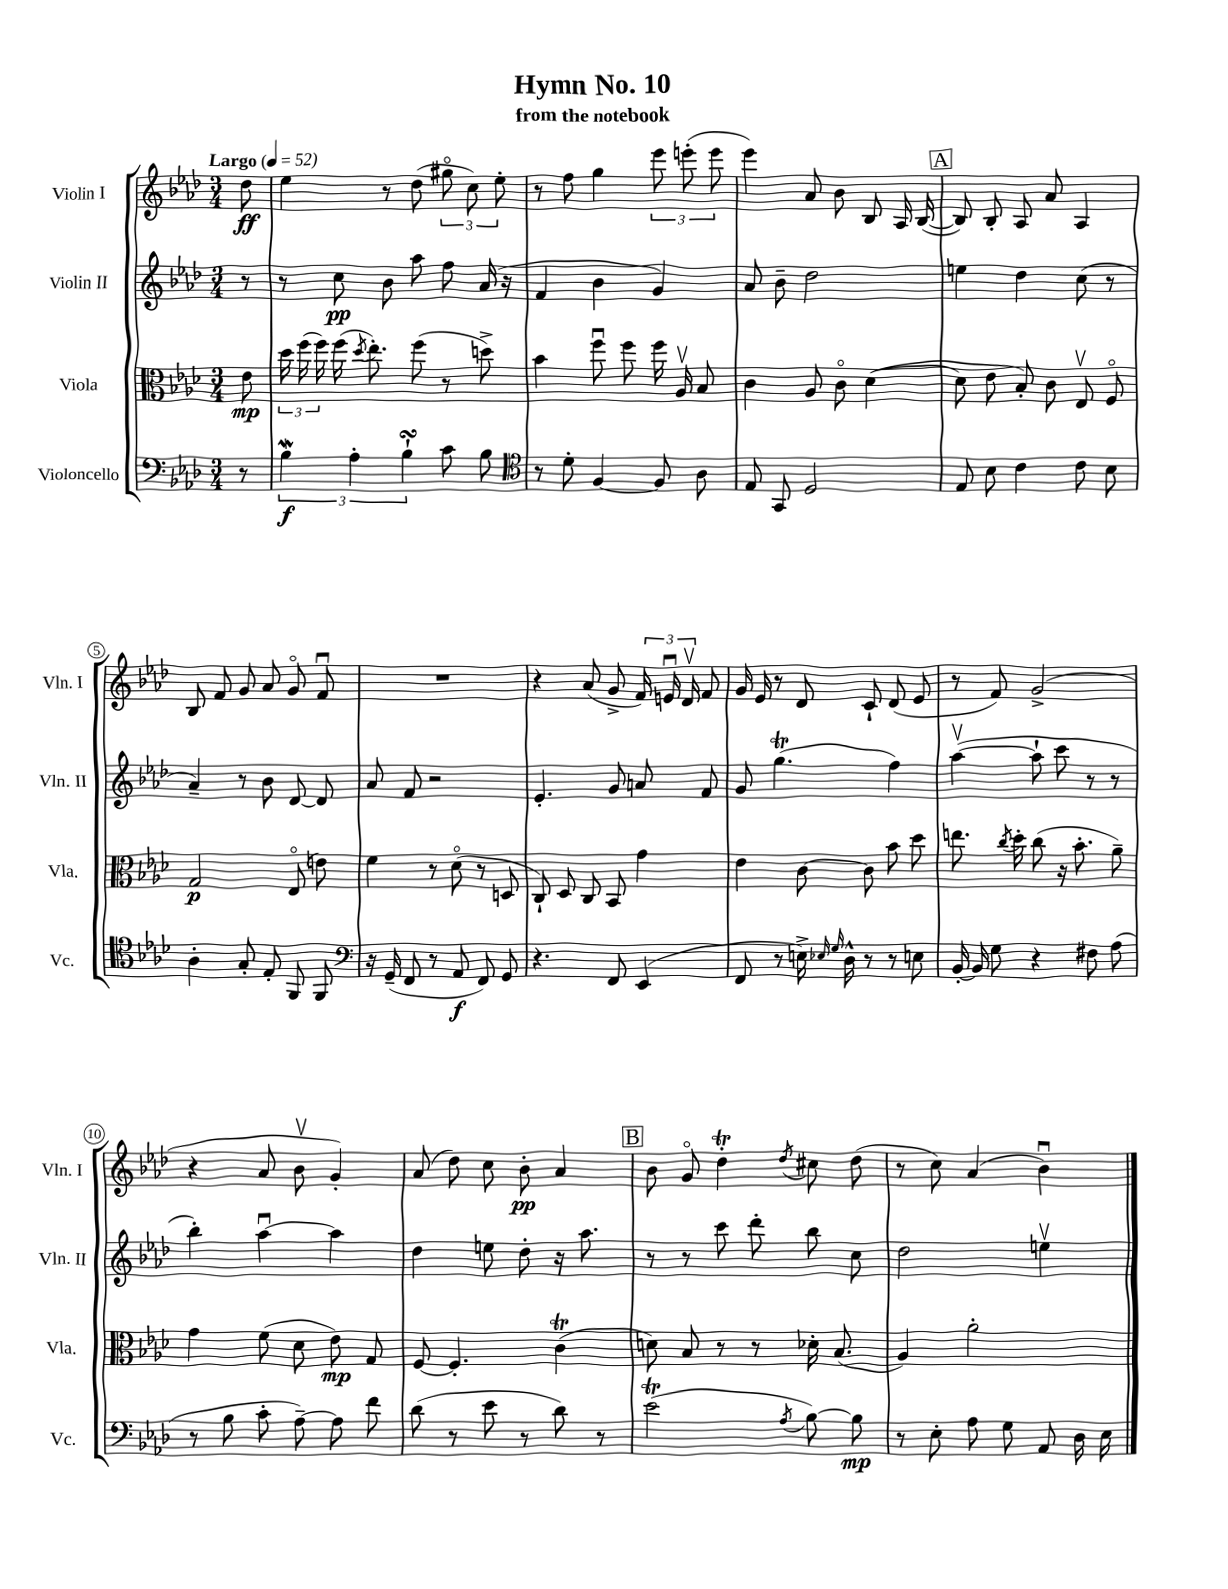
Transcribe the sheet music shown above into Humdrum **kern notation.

**kern	**dynam	**kern	**dynam	**kern	**dynam	**kern	**dynam
*part4	*part4	*part3	*part3	*part2	*part2	*part1	*part1
*staff4	*staff4	*staff3	*staff3	*staff2	*staff2	*staff1	*staff1
*I"Violoncello	*	*I"Viola	*	*I"Violin II	*	*I"Violin I	*
*I'Vc.	*	*I'Vla.	*	*I'Vln. II	*	*I'Vln. I	*
*clefF4	*	*clefC3	*	*clefG2	*	*clefG2	*
*k[b-e-a-d-]	*	*k[b-e-a-d-]	*	*k[b-e-a-d-]	*	*k[b-e-a-d-]	*
*M3/4	*	*M3/4	*	*M3/4	*	*M3/4	*
*MM52	*	*MM52	*	*MM52	*	*MM52	*
=	=	=	=	=	=	=	=
!	!	!	!	!	!	!LO:TX:a:B:t=Largo	!
8r	.	8e-\	mp	8r	.	8dd-\	ff
=1	=1	=1	=1	=1	=1	=1	=1
6B-W\	f	24dd-\	.	8r	.	4ee-\	.
.	.	(24ff\	.	.	.	.	.
.	.	24ff\)	.	.	.	.	.
.	.	(16ff\	.	8cc\	pp	.	.
6A-'\	.	.	.	.	.	.	.
.	.	8qdd-/	.	.	.	.	.
.	.	8.ee-'\)	.	.	.	.	.
.	.	.	.	8b-\	.	8r	.
6B-sSSS`\	.	.	.	.	.	.	.
.	.	(8ff\	.	8aa-\	.	(8dd-\	.
8c\	.	8r	.	8ff\	.	12gg#X\	.
.	.	.	.	.	.	12cc\)	.
8B-\	.	8ddn^\)	.	(16a-/	.	.	.
.	.	.	.	.	.	12ee-'\	.
.	.	.	.	16r	.	.	.
=2	=2	=2	=2	=2	=2	=2	=2
*clefC4	*	*	*	*	*	*	*
8r	.	4b-\	.	4f/	.	8r	.
8d-'\	.	.	.	.	.	8ff\	.
[4F/	.	8ffu\	.	4b-\	.	4gg\	.
.	.	8ff\	.	.	.	.	.
8F/]	.	16ff\	.	4g/)	.	12eee-\	.
.	.	16A-v/	.	.	.	.	.
.	.	.	.	.	.	(12eeen'\	.
8A-\	.	8B-/	.	.	.	.	.
.	.	.	.	.	.	12eee\	.
=3	=3	=3	=3	=3	=3	=3	=3
8E-/	.	4c\	.	8a-/	.	4eee-\)	.
8GG/	.	.	.	8b-~\	.	.	.
2D-/	.	8A-/	.	2dd-\	.	8a-/	.
.	.	8c\	.	.	.	8b-\	.
.	.	([4d-\	.	.	.	8B-/	.
.	.	.	.	.	.	16A-/	.
.	.	.	.	.	.	([16B-/	.
!!LO:REH:place=s1:t=A
=4	=4	=4	=4	=4	=4	=4	=4
8E-/	.	8d-\]	.	4een\	.	8B-/])	.
8B-\	.	8e-\	.	.	.	8B-'/	.
4c\	.	8B-'/)	.	4dd-\	.	8A-/	.
.	.	8c\	.	.	.	8a-/	.
8c\	.	8E-v/	.	(8cc\	.	4A-/	.
8B-\	.	8F/	.	8r	.	.	.
!!LO:LB:g=z
=5	=5	=5	=5	=5	=5	=5	=5
4A-'\	.	2G/	p	4a-~/)	.	8B-/	.
.	.	.	.	.	.	8f/	.
8G'/	.	.	.	8r	.	8g/	.
8E-'/	.	.	.	8b-\	.	8a-/	.
8FF/	.	(8E-/	.	[8d-/	.	8g/	.
8FF/	.	8en\)	.	8d-/]	.	8fu/	.
=6	=6	=6	=6	=6	=6	=6	=6
*clefF4	*	*	*	*	*	*	*
16r	.	4f\	.	8a-/	.	2.r	.
(16GG~/	.	.	.	.	.	.	.
8FF/	.	.	.	8f/	.	.	.
8r	.	8r	.	2r	.	.	.
8AA-/	f	(8d-\	.	.	.	.	.
8FF/)	.	8r	.	.	.	.	.
8GG/	.	8Dn/	.	.	.	.	.
=7	=7	=7	=7	=7	=7	=7	=7
4.r	.	8C`/)	.	4.e-'/	.	4r	.
.	.	8D-/	.	.	.	.	.
.	.	8C/	.	.	.	(8a-/	.
8FF/	.	8BB-/	.	8g/	.	8g^/	.
(4EE-/	.	4g\	.	8an/	.	24f/)	.
.	.	.	.	.	.	24enu/	.
.	.	.	.	.	.	24d-v/	.
.	.	.	.	8f/	.	8f/	.
=8	=8	=8	=8	=8	=8	=8	=8
8FF/	.	4e-\	.	8g/	.	16g/	.
.	.	.	.	.	.	16e-/	.
8r	.	.	.	(4.ggt\	.	8r	.
16En^\)	.	[8c\	.	.	.	8d-/	.
16qqE-X/	.	.	.	.	.	.	.
16qqG/	.	.	.	.	.	.	.
16D-^^\	.	.	.	.	.	.	.
8r	.	8c\]	.	.	.	8c`/	.
8r	.	8b-\	.	4ff\)	.	(8d-/	.
8En\	.	8dd-\	.	.	.	8e-/	.
=9	=9	=9	=9	=9	=9	=9	=9
[16BB-'/	.	8.een\	.	([4aa-v\	.	8r	.
16BB-/]	.	.	.	.	.	.	.
8G\	.	.	.	.	.	8f/)	.
.	.	8qcc/	.	.	.	.	.
.	.	16dd-'\	.	.	.	.	.
4r	.	(8cc\	.	8aa-`\]	.	(2g^/	.
.	.	16r	.	8ccc\	.	.	.
.	.	8.b-'\	.	.	.	.	.
8F#X\	.	.	.	8r	.	.	.
(8A-\	.	8a-~\)	.	8r	.	.	.
!!LO:LB:g=z
=10	=10	=10	=10	=10	=10	=10	=10
8r	.	4g\	.	4bb-'\)	.	4r	.
8B-\	.	.	.	.	.	.	.
8c'\	.	(8f\	.	[4aa-u\	.	8a-/	.
[8A-~\)	.	8d-\	.	.	.	8b-v\	.
8A-\]	.	8e-\)	mp	4aa-\]	.	4g'/)	.
8f\	.	8G/	.	.	.	.	.
=11	=11	=11	=11	=11	=11	=11	=11
(8d-\	.	[8F/	.	4dd-\	.	(8a-/	.
8r	.	4.F'/]	.	.	.	8dd-\)	.
8e-\	.	.	.	8een\	.	8cc\	.
8r	.	.	.	8dd-'\	.	8b-'\	pp
8d-\)	.	(4ct\	.	16r	.	4a-/	.
.	.	.	.	8.aa-\	.	.	.
8r	.	.	.	.	.	.	.
!!LO:REH:place=s1:t=B
=12	=12	=12	=12	=12	=12	=12	=12
(2e-T\	.	8dn\)	.	8r	.	8b-\	.
.	.	8B-/	.	8r	.	8g/	.
.	.	8r	.	8ccc\	.	4dd-T'\	.
.	.	8r	.	8ddd-'\	.	.	.
8qA-/	.	.	.	.	.	8qdd-/	.
[8B-\)	.	16d-X'\	.	8bb-\	.	8cc#X\	.
.	.	(8.B-/	.	.	.	.	.
8B-\]	mp	.	.	8cc\	.	(8dd-\	.
=13	=13	=13	=13	=13	=13	=13	=13
8r	.	4A-/)	.	2dd-\	.	8r	.
8E-'\	.	.	.	.	.	8cc\)	.
8A-\	.	2a-'\	.	.	.	(4a-/	.
8G\	.	.	.	.	.	.	.
8AA-/	.	.	.	4eenv\	.	4b-u\)	.
16D-\	.	.	.	.	.	.	.
16E-\	.	.	.	.	.	.	.
==	==	==	==	==	==	==	==
*-	*-	*-	*-	*-	*-	*-	*-
